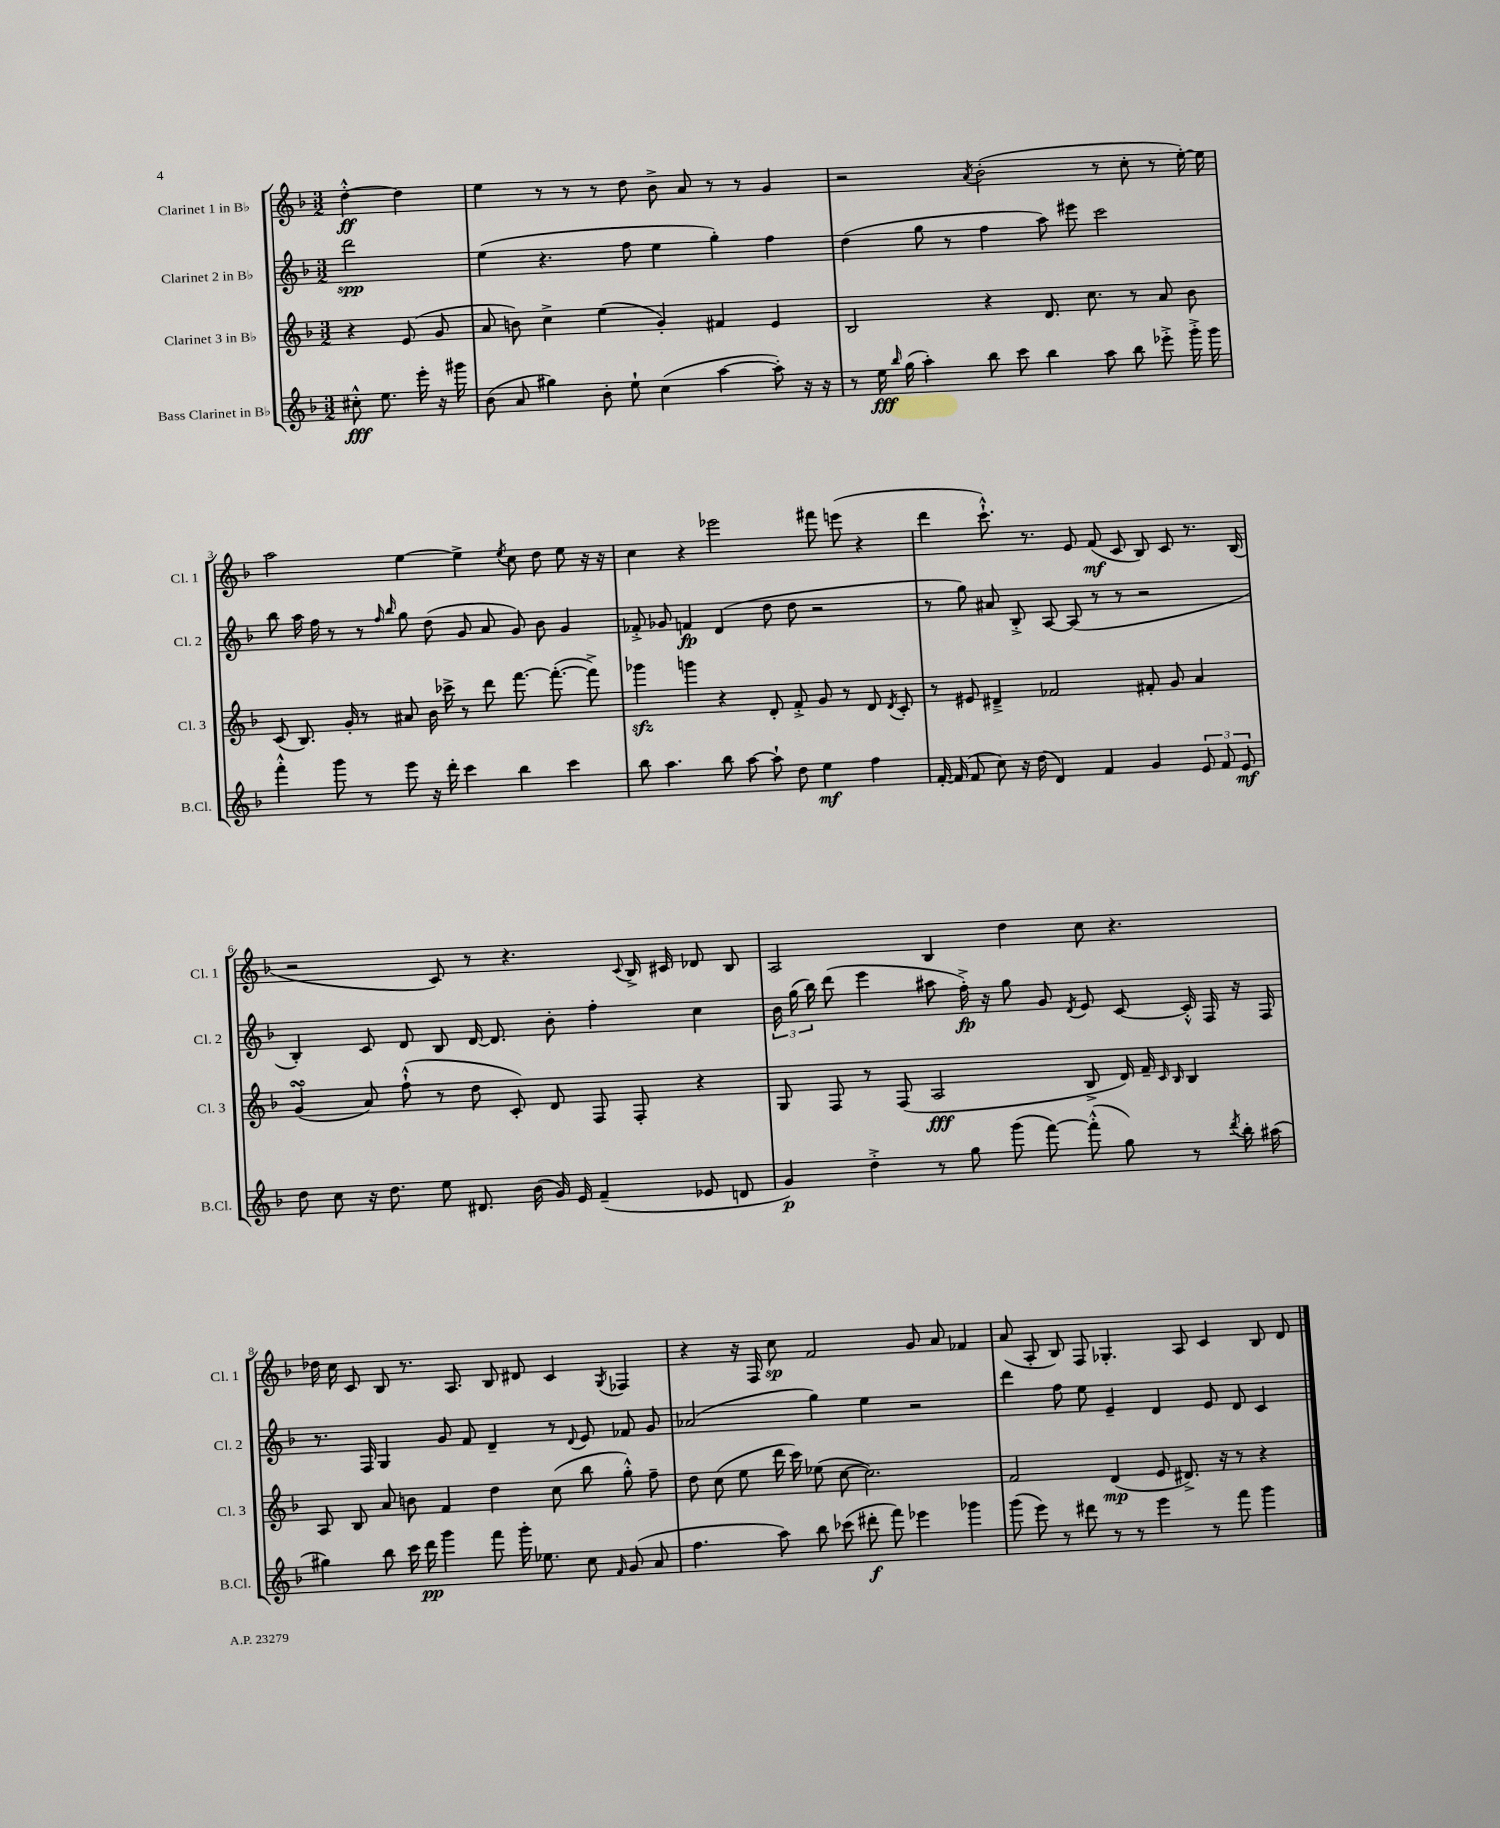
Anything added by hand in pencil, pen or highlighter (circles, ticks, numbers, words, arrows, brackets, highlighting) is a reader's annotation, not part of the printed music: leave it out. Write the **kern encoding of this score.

**kern	**dynam	**kern	**dynam	**kern	**dynam	**kern	**dynam
*part4	*part4	*part3	*part3	*part2	*part2	*part1	*part1
*staff4	*staff4	*staff3	*staff3	*staff2	*staff2	*staff1	*staff1
*I"Bass Clarinet in B♭	*	*I"Clarinet 3 in B♭	*	*I"Clarinet 2 in B♭	*	*I"Clarinet 1 in B♭	*
*I'B.Cl.	*	*I'Cl. 3	*	*I'Cl. 2	*	*I'Cl. 1	*
*clefG2	*	*clefG2	*	*clefG2	*	*clefG2	*
*k[b-]	*	*k[b-]	*	*k[b-]	*	*k[b-]	*
*M3/2	*	*M3/2	*	*M3/2	*	*M3/2	*
=	=	=	=	=	=	=	=
8cc#X'^^\	fff	4r	.	2ddd\	spp	[4dd'^^\	ff
8.ee\	.	.	.	.	.	.	.
.	.	(8e/	.	.	.	4dd\]	.
16eee'\	.	.	.	.	.	.	.
16r	.	8g/	.	.	.	.	.
16ggg#X\	.	.	.	.	.	.	.
=1	=1	=1	=1	=1	=1	=1	=1
(8b-\	.	8a/	.	(4ee\	.	4ee\	.
8a/	.	8bn\)	.	.	.	.	.
4gg#X\)	.	4cc^\	.	4.r	.	8r	.
.	.	.	.	.	.	8r	.
8b-'\	.	(4ee\	.	.	.	8r	.
8ee`\	.	.	.	8ff\	.	8dd\	.
(4cc\	.	4g'/)	.	4ee\	.	8b-^\	.
.	.	.	.	.	.	8a/	.
[4aa\	.	4f#X/	.	4gg'\)	.	8r	.
.	.	.	.	.	.	8r	.
8aa'\])	.	4e/	.	4ff\	.	4g/	.
16r	.	.	.	.	.	.	.
16r	.	.	.	.	.	.	.
=2	=2	=2	=2	=2	=2	=2	=2
8r	.	2B-/	.	(4dd\	.	2r	.
16ee\	fff	.	.	.	.	.	.
16qqbb-/	.	.	.	.	.	.	.
(16gg\	.	.	.	.	.	.	.
4aa'\)	.	.	.	8gg\	.	.	.
.	.	.	.	8r	.	.	.
.	.	.	.	.	.	8qa/	.
8bb-\	.	4r	.	4ff\	.	(2b-'\	.
8ccc\	.	.	.	.	.	.	.
4bb-\	.	8.d/	.	8aa\)	.	.	.
.	.	.	.	8eee#X\	.	.	.
.	.	8.cc\	.	.	.	.	.
8aa\	.	.	.	2ccc\	.	8r	.
8bb-\	.	8r	.	.	.	8cc'\	.
8eee-X'^\	.	8a/	.	.	.	8r	.
16ggg'^\	.	8b-\	.	.	.	[16ee'\)	.
16ggg\	.	.	.	.	.	16ee\]	.
!!LO:LB:g=z
=3	=3	=3	=3	=3	=3	=3	=3
4fff'^^\	.	(8c/	.	8bb-\	.	2aa\	.
.	.	8.B-/)	.	16aa\	.	.	.
.	.	.	.	16ff\	.	.	.
8ggg\	.	.	.	8r	.	.	.
.	.	16g'/	.	.	.	.	.
8r	.	8r	.	8r	.	.	.
.	.	.	.	16qqff/	.	.	.
.	.	.	.	16qqbb-/	.	.	.
8eee\	.	8a#X/	.	8gg\	.	[4ee\	.
16r	.	16b-\	.	(8dd\	.	.	.
16ddd'\	.	16ccc-X^\	.	.	.	.	.
4ccc\	.	8r	.	8g/	.	4ee^\]	.
.	.	8ddd\	.	8a/	.	.	.
.	.	.	.	.	.	8qee/	.
4bb-\	.	[8.fff\	.	8g/)	.	8cc\	.
.	.	.	.	8b-\	.	8dd\	.
.	.	(8.fff'\_	.	.	.	.	.
4ccc\	.	.	.	4g/	.	8ee\	.
.	.	8fff^\])	.	.	.	16r	.
.	.	.	.	.	.	16r	.
=4	=4	=4	=4	=4	=4	=4	=4
8bb-\	.	4ggg-Xzz\	.	8f-X'^/	.	4cc\	.
4.aa\	.	.	.	8g-X/	.	.	.
.	.	4gggn\	.	4fn/	fp	4r	.
8bb-\	.	4r	.	(4d/	.	2eee-X\	.
[8aa\	.	.	.	.	.	.	.
8aa`\]	.	8d'/	.	8dd\	.	.	.
8dd\	.	8f'^/	.	8dd\	.	.	.
4ee\	mf	8g/	.	2r	.	8fff#X\	.
.	.	8r	.	.	.	(8eeen\	.
4ff\	.	8d/	.	.	.	4r	.
.	.	8qd/	.	.	.	.	.
.	.	8c'/	.	.	.	.	.
=5	=5	=5	=5	=5	=5	=5	=5
[16f'/	.	8r	.	8r	.	4ddd\	.
(16f/]	.	.	.	.	.	.	.
8f/	.	8e#X/	.	8gg\)	.	.	.
8cc\)	.	4d#X~^/	.	8a#X/	.	8.ccc`^^\)	.
16r	.	.	.	8B-'^/	.	.	.
(16dd\	.	.	.	.	.	8.r	.
4d/)	.	2f-X/	.	[8A/	.	.	.
.	.	.	.	(8A/]	.	8e/	.
4f/	.	.	.	8r	.	(8f/	mf
.	.	.	.	8r	.	8c/	.
4g/	.	8f#X'/	.	2r	.	8B-/)	.
.	.	8g/	.	.	.	8c/	.
12e/	.	4a/	.	.	.	8.r	.
12f/	.	.	.	.	.	.	.
12e/	mf	.	.	.	.	.	.
.	.	.	.	.	.	(16B-/	.
!!LO:LB:g=z
=6	=6	=6	=6	=6	=6	=6	=6
8dd\	.	(4gsSSS/	.	4B-'/)	.	2r	.
8cc\	.	.	.	.	.	.	.
16r	.	8a/)	.	8c/	.	.	.
8.dd\	.	.	.	.	.	.	.
.	.	(8ff`^^\	.	8d/	.	.	.
8ee\	.	8r	.	8B-/	.	8c/)	.
8.d#X/	.	8dd\	.	[16d/	.	8r	.
.	.	.	.	8.d/]	.	.	.
.	.	8c'/)	.	.	.	4.r	.
(16b-\	.	.	.	.	.	.	.
16g/)	.	8d/	.	8b-'\	.	.	.
16e/	.	.	.	.	.	.	.
(4f~/	.	8F/	.	4ff'\	.	.	.
.	.	.	.	.	.	8qqc/	.
.	.	8F'/	.	.	.	16B-^/	.
.	.	.	.	.	.	16c#X/	.
8e-X/	.	4r	.	4cc\	.	8d-X/	.
8dn/	.	.	.	.	.	8B-/	.
=7	=7	=7	=7	=7	=7	=7	=7
4g/)	p	8G/	.	24b-\	.	2A/	.
.	.	.	.	(24gg\	.	.	.
.	.	.	.	24bb-\)	.	.	.
.	.	8F/	.	(8ddd\	.	.	.
4dd'^\	.	8r	.	4eee\	.	.	.
.	.	(8F/	.	.	.	.	.
8r	.	2A/	fff	8aa#X\	.	4B-/	.
8gg\	.	.	.	16ff'^\)	fp	.	.
.	.	.	.	16r	.	.	.
(8ggg\	.	.	.	8gg\	.	4dd\	.
[8fff\)	.	.	.	8g/	.	.	.
.	.	.	.	8qd/	.	.	.
(8fff'^^\]	.	8B-^/	.	8e/	.	8cc\	.
8gg\)	.	16d/)	.	[8c/	.	4.r	.
.	.	16f~/	.	.	.	.	.
.	.	16qqc/	.	.	.	.	.
.	.	16qqB-/	.	.	.	.	.
8r	.	4B-/	.	16c'^^/]	.	.	.
.	.	.	.	16F/	.	.	.
8qddd/	.	.	.	.	.	.	.
16bb-'\	.	.	.	16r	.	.	.
(16aa#X\	.	.	.	16F/	.	.	.
!!LO:LB:g=z
=8	=8	=8	=8	=8	=8	=8	=8
4gg#X\)	.	8A/	.	8.r	.	16dd-X\	.
.	.	.	.	.	.	16cc\	.
.	.	8B-/	.	.	.	8c/	.
.	.	.	.	16F/	.	.	.
8bb-\	.	8a/	.	4G/	.	8B-/	.
16ccc\	.	8bn\	.	.	.	8.r	.
16ddd\	pp	.	.	.	.	.	.
4ggg\	.	4f/	.	8g/	.	.	.
.	.	.	.	.	.	8.A/	.
.	.	.	.	8f/	.	.	.
8fff\	.	4dd\	.	4d~/	.	8B-/	.
16ggg'\	.	.	.	.	.	8d#X/	.
8.ee-X\	.	.	.	.	.	.	.
.	.	(8cc\	.	8r	.	4c/	.
.	.	.	.	8qqd/	.	.	.
8cc\	.	8bb-\	.	8e/	.	.	.
16qqf/	.	.	.	.	.	8qG/	.
(8g/	.	8gg'^^\)	.	8f-X/	.	4F-X/	.
8a/	.	8ff~\	.	8g/	.	.	.
=9	=9	=9	=9	=9	=9	=9	=9
4.ff\	.	8dd\	.	(2a-X/	.	4r	.
.	.	(8cc\	.	.	.	.	.
.	.	8ee\	.	.	.	16r	.
.	.	.	.	.	.	16F/	.
8aa\)	.	16ddd\	.	.	.	8cc\	sp
.	.	16ccc\)	.	.	.	.	.
8bb-\	.	(8ee-X\	.	4gg\)	.	2f/	.
(8ccc-X\	.	[8cc\	.	.	.	.	.
8ddd#X'\	f	2.cc\])	.	4ee\	.	.	.
8fff\)	.	.	.	.	.	.	.
4eee-X\	.	.	.	2r	.	8g/	.
.	.	.	.	.	.	8a/	.
4ggg-X\	.	.	.	.	.	4f-X/	.
=10	=10	=10	=10	=10	=10	=10	=10
(8ggg\	.	2f/	.	4ddd\	.	(8a/	.
8eee\)	.	.	.	.	.	8A'/	.
8r	.	.	.	8ff\	.	8B-/)	.
8ddd#X\	.	.	.	8ee\	.	8F/	.
8r	.	(4d/	mp	4e~/	.	4.G-X'/	.
8r	.	.	.	.	.	.	.
4eee\	.	8e/	.	4d/	.	.	.
.	.	8.d#X^/)	.	.	.	8A/	.
8r	.	.	.	8e/	.	4c/	.
.	.	16r	.	.	.	.	.
8fff\	.	8r	.	8d/	.	.	.
4ggg\	.	4r	.	4c/	.	8B-/	.
.	.	.	.	.	.	8d/	.
==	==	==	==	==	==	==	==
*-	*-	*-	*-	*-	*-	*-	*-
